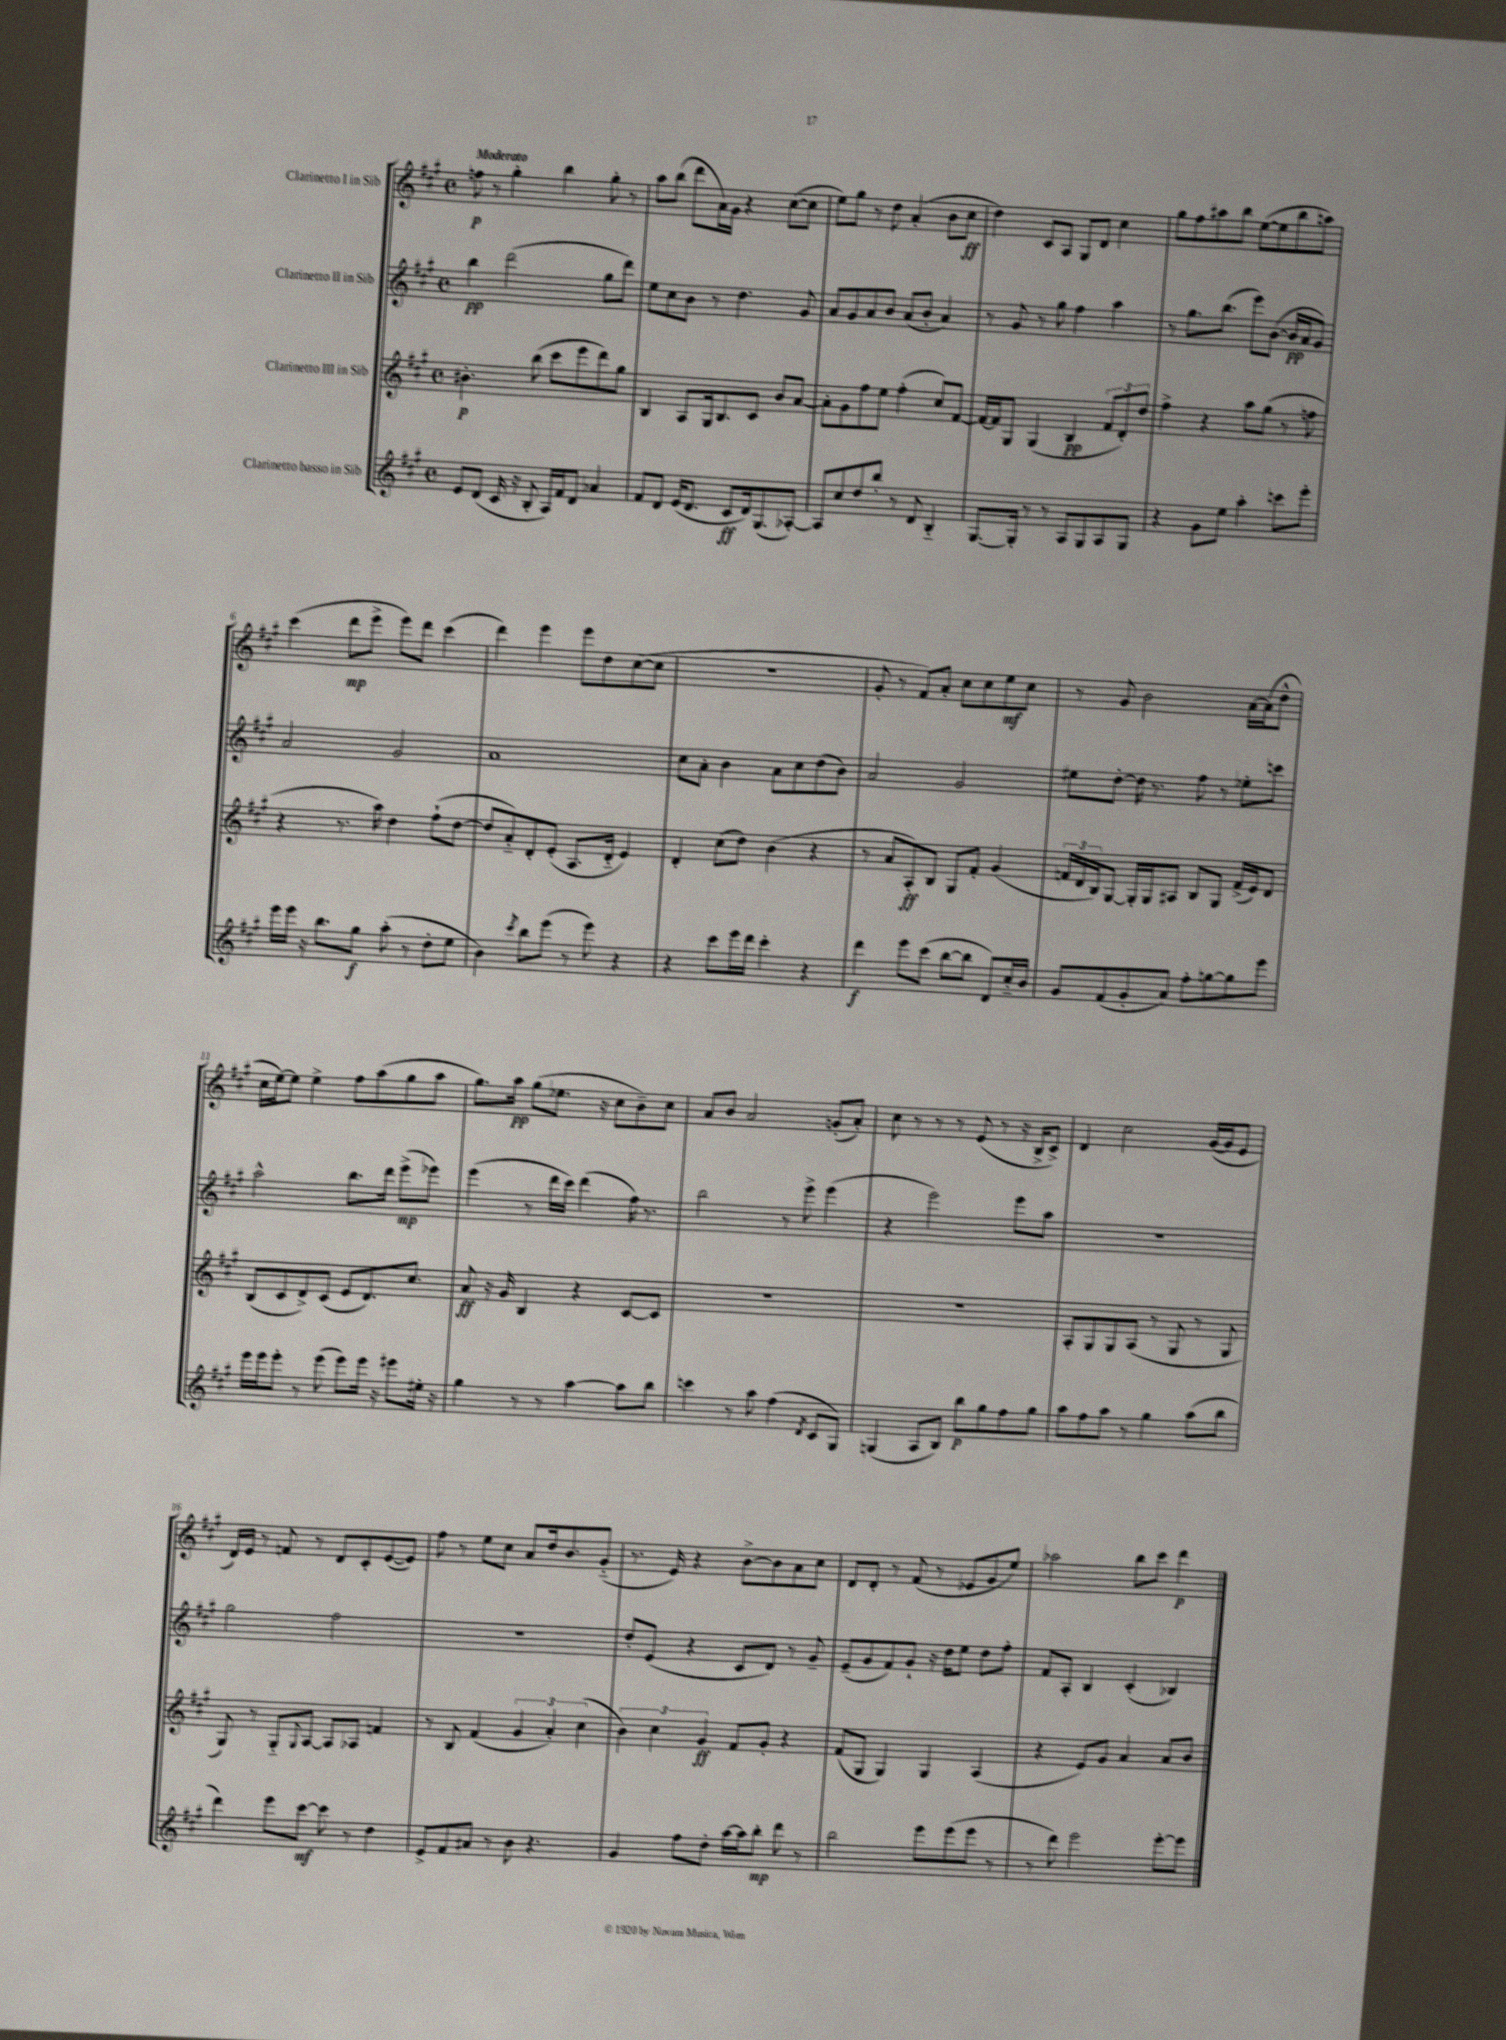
<<
\new StaffGroup <<
\new Staff = "s0" \with { instrumentName = "Clarinetto I in Sib" } {
    \clef treble \key a \major \defaultTimeSignature \time 4/4 \tempo "Moderato"
    f''8\p r8 gis''4-. b''4 gis''8-. r8 |
    a''8 b''8( d'''8 a'16) gis'16 r4 cis''8~( cis''8 |
    e''8) gis''8 r8 d''8 a'4-.( b'8 cis''8\ff |
    d''4) cis'8 a8 gis8 d'8 cis''4 |
    gis''8 fis''8 ais''8 b''8 e''8~( e''8 b''8 a''8) |
    cis'''4( d'''8\mp e'''8-> e'''8) d'''8 cis'''4( |
    d'''4) e'''4 e'''8 d''8 cis''8~( cis''8 |
    r1 |
    gis'8-. r8 fis'8) a'8-. cis''8 cis''8 e''8\mf cis''8 |
    r8 gis'8 b'2 a'16~ a'16( d''8-^ |
    cis''16 e''16~) e''8 e''4-> fis''8 a''8( gis''8 a''8 |
    gis''8.) a''16\pp gis''8( ees''8. r16 cis''8 b'8--) cis''8 |
    a'8 b'8 a'2 g'8-.( a'8-.) |
    cis''8 r8 r8 r8 e'8( r8 r16 b16-> cis'8->) |
    d'4 cis''2 gis'16~( gis'16 e'8 |
    d'16) e'16 r8 f'8 r8 d'8 cis'8-. e'8~( e'8) |
    fis''8 r8 e''8 cis''8 a'8 d''16 b'8. gis'8-_( |
    r8. e'16) r4 b'8~-> b'8 a'8 cis''8 |
    d'8 d'8-. r8 fis'8( r8 ees'8 gis'8 e''8) |
    aes''2 b''8 cis'''8 d'''4\p \bar "|." |
}
\new Staff = "s1" \with { instrumentName = "Clarinetto II in Sib" } {
    \clef treble \key a \major \defaultTimeSignature \time 4/4
    b''4\pp d'''2( gis''8 d'''8) |
    e''8 cis''8 b'8 r8 d''4. gis'8 |
    a'8 gis'8 a'8 b'8 a'8( b'8-. a'4) |
    r8 gis'8 r8 gis''8 fis''4 a''4 |
    r8 gis''8. b''8.( e'''8) b'8~( b'16\pp a'16 gis'8) |
    a'2 gis'2 |
    a'1 |
    cis''8 a'8-. b'4 a'8 cis''8 d''8( b'8) |
    a'2 gis'2 |
    eis''8 d''8~-. d''16 r8. fis''8 r8 ees''8-. c'''8 |
    a''2-^ b''8. d'''16 e'''8->\mp( ees'''8) |
    e'''4( r8 d'''16 cis'''16) d'''4( fis''16) r8. |
    b''2 r8 e'''8-> e'''4( |
    r4 e'''2) e'''8 a''8 |
    R1 |
    gis''2 fis''2 |
    r1 |
    d''8-. e'8( r4 cis'8 d'8) r8 gis'8-- |
    e'8--( gis'8 fis'8) gis'8-! r16 d''16 e''8 d''8 fis''8-. |
    fis'8 a8-. b4 cis'4-.( bes4) \bar "|." |
}
\new Staff = "s2" \with { instrumentName = "Clarinetto III in Sib" } {
    \clef treble \key a \major \defaultTimeSignature \time 4/4
    bis'4.-.\p b''8( cis'''8 e'''8 d'''8) gis''8 |
    b4 a8 gis16 b8. cis'8 b'8 a'8~ |
    a'8-. gis'8 fis''8 e''8 fis''4-.( cis''8) fis'8~ |
    fis'16~ fis'16 gis8 gis4( b4\pp \tuplet 3/2 { fis'8 d'8-.) d''8 } |
    fis''4-> r4 a''8 gis''8( r8 f''8 |
    r4 r8. a''16) d''4 fis''8-!( d''8~ |
    d''8 a'8-_) d'8-. e'8-.( a8. d'16-_ e'4) |
    d'4-. cis''8( d''8) b'4( r4 |
    r8 a'8 a8-.\ff) b8 gis8 fis'8-. gis'4( |
    \tuplet 3/2 { f'16 d'16 b16) } gis8~ gis16-. gis16 ais8 b8 gis8 f'16->( e'16) d'8 |
    b8( cis'8 d'8->) cis'8( e'8 d'8.) cis''8. |
    a'8\ff r16 gis'16 b4 r4 cis'8~ cis'8 |
    R1 |
    R1 |
    a8-. gis8 gis8 a8( r8 gis8 r8 gis8 |
    gis8) r8 gis8-_ \appoggiatura { gis8 } a8~ a8 aes8 f'4 |
    r8 b8 fis'4( \tuplet 3/2 { gis'4 a'4-.) cis''4( } |
    \tuplet 3/2 { b'4) cis''4 gis'4\ff } fis'8 gis'8-. r4 |
    fis'8( gis8 gis4) gis4 a4( |
    r4 e'8) gis'8 a'4 a'8 b'8 \bar "|." |
}
\new Staff = "s3" \with { instrumentName = "Clarinetto basso in Sib" } {
    \clef treble \key a \major \defaultTimeSignature \time 4/4
    e'8 d'8( cis'16 r16 b8-. a16) fis'16 d'8 aes'4 |
    fis'8 d'8 e'16( d'8. cis'8\ff d'16) gis8.( aes8~-.) |
    aes8 cis''8 d''8 b''8-. r8 d'8 b4-_ |
    gis8.~ gis16-. r8 r8 a8 gis8 a8 gis8 |
    r4 gis'8 e''8 a''4-. c'''8 e'''8-. |
    e'''16 e'''16 r16 b''8. gis''8\f a''8-.( r8 d''8-. e''8 |
    b'4) \acciaccatura { cis'''8 } b''8 e'''8( r8 e'''8) r4 |
    r4 cis'''8 e'''16 d'''16 cis'''4-. r4 |
    d'''4\f e'''8 cis'''8( b''8~ b''8 d'8) cis''16-_ b'16 |
    gis'8 fis'8( gis'8-. a'8) fis''8-. g''8~ g''8 e'''8 |
    e'''16 e'''16 e'''8-. r8 e'''8( e'''8) e'''16 r16 eis'''8 eis''16-. r16 |
    gis''4 r8 r8 a''4~ a''8 b''8 |
    c'''4 r8 a''8 fis''4( \acciaccatura { d'8 } cis'8 gis8) |
    g4( a8 b8) b''8\p gis''8 fis''8 gis''8 |
    a''8 fis''8 a''8 r8 gis''4 a''8( b''8 |
    d'''4) e'''8 cis'''8~\mf cis'''8 r8 d''4 |
    e'8-> fis'8 ais'8 r8 b'8 r4. |
    gis'4 fis''8 d''8-. a''16~ a''16 b''8-.\mp d'''8 r8 |
    b''2 e'''8 e'''8( e'''8 r8 |
    r8 d'''8) e'''2 e'''8~-. e'''8 \bar "|." |
}
>>
>>
